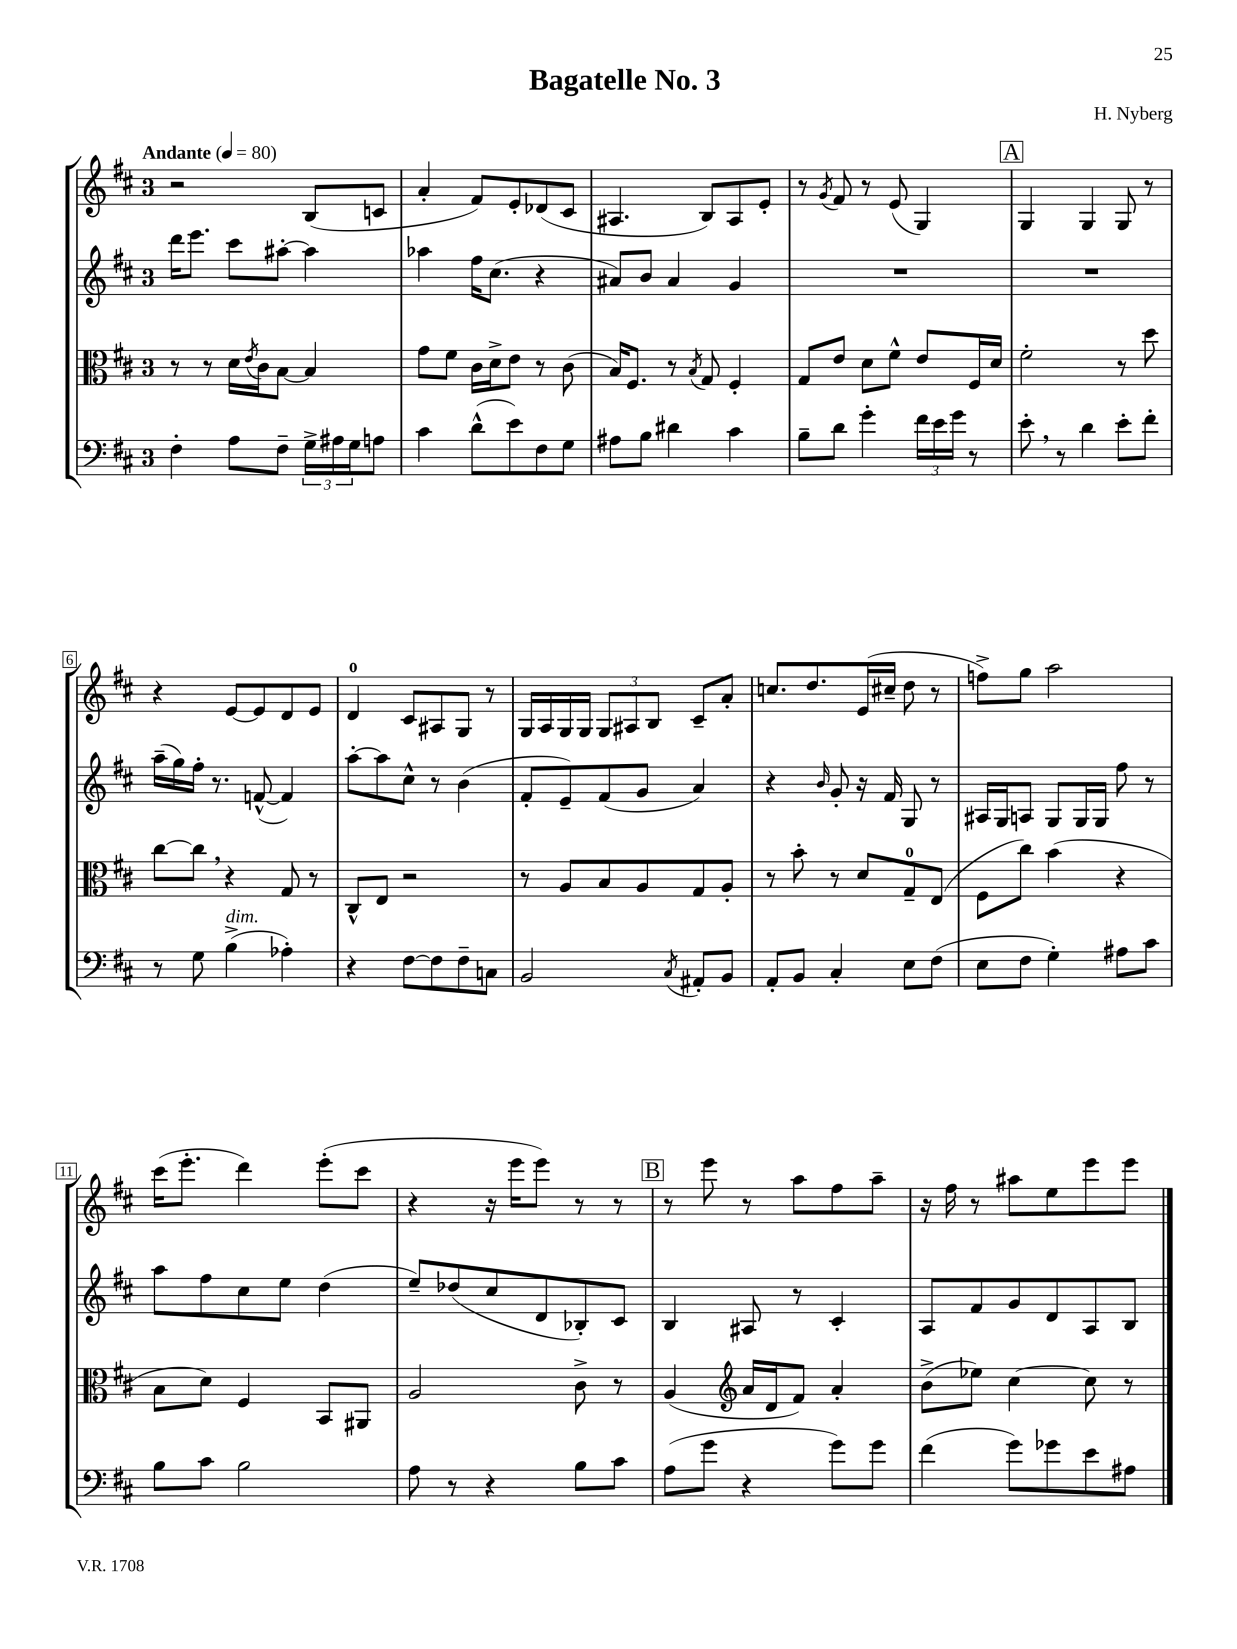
\header { title = "Bagatelle No. 3" composer = "H. Nyberg" }
<<
\new StaffGroup <<
\new Staff = "s0" {
    \clef treble \key d \major \once \override Staff.TimeSignature.style = #'single-digit \time 3/4 \tempo "Andante" 4 = 80
    r2 b8( c'8 |
    a'4-. fis'8) e'8-. des'8( cis'8 |
    ais4. b8) ais8 e'8-. |
    r8 \acciaccatura { g'8 } fis'8 r8 e'8( g4) |
    \mark \markup { \box "A" } g4 g4 g8 r8 |
    r4 e'8~ e'8 d'8 e'8 |
    d'4-0 cis'8 ais8 g8 r8 |
    g16 a16 g16 g16 \tuplet 3/2 { g8 ais8 b8 } cis'8-- a'8-. |
    c''8. d''8. e'16( cis''16-- d''8 r8 |
    f''8->) g''8 a''2 |
    cis'''16( e'''8.-. d'''4) e'''8-.( cis'''8 |
    r4 r16 e'''16 e'''8) r8 r8 |
    \mark \markup { \box "B" } r8 e'''8 r8 a''8 fis''8 a''8-- |
    r16 fis''16 r8 ais''8 e''8 e'''8 e'''8 \bar "|." |
}
\new Staff = "s1" {
    \clef treble \key d \major \once \override Staff.TimeSignature.style = #'single-digit \time 3/4
    d'''16 e'''8. cis'''8 ais''8~-. ais''4 |
    aes''4 fis''16 cis''8.( r4 |
    ais'8) b'8 ais'4 g'4 |
    R2. |
    \mark \markup { \box "A" } R2. |
    a''16--( g''16) fis''16-. r8. f'8~-^( f'4) |
    a''8~-. a''8 cis''8-^ r8 b'4( |
    fis'8-. e'8--) fis'8( g'8 a'4) |
    r4 \grace { b'16 } g'8-. r16 fis'16 g8 r8 |
    ais16 g16 a8 g8 g16 g16 fis''8 r8 |
    a''8 fis''8 cis''8 e''8 d''4( |
    e''8--) des''8( cis''8 d'8 bes8-.) cis'8 |
    \mark \markup { \box "B" } b4 ais8 r8 cis'4-. |
    a8 fis'8 g'8 d'8 a8 b8 \bar "|." |
}
\new Staff = "s2" {
    \clef alto \key d \major \once \override Staff.TimeSignature.style = #'single-digit \time 3/4
    r8 r8 d'16 \acciaccatura { e'8 } cis'16 b8~ b4 |
    g'8 fis'8 cis'16 d'16-> e'8 r8 cis'8( |
    b16) fis8. r8 \acciaccatura { b8 } g8 fis4-. |
    g8 e'8 d'8 fis'8-^ e'8 fis16 d'16 |
    \mark \markup { \box "A" } fis'2-. r8 d''8 |
    cis''8~ cis''8 \breathe r4 g8 r8 |
    cis8-^ e8 r2 |
    r8 a8 b8 a8 g8 a8-. |
    r8 b'8-. r8 d'8 g8-0-- e8( |
    fis8 cis''8) b'4( r4 |
    b8 d'8) fis4 b,8 ais,8 |
    a2 cis'8-> r8 |
    \mark \markup { \box "B" } a4( \clef treble a'16 d'16 fis'8) a'4-. |
    b'8->( ees''8) cis''4~ cis''8 r8 \bar "|." |
}
\new Staff = "s3" {
    \clef bass \key d \major \once \override Staff.TimeSignature.style = #'single-digit \time 3/4
    fis4-. a8 fis8-- \tuplet 3/2 { g16-> ais16 g16 } a8 |
    cis'4 d'8-^( e'8) fis8 g8 |
    ais8 b8 dis'4 cis'4 |
    b8-- d'8 g'4-. \tuplet 3/2 { fis'16 e'16 g'16 } r8 |
    \mark \markup { \box "A" } e'8-. \breathe r8 d'4 e'8-. fis'8-. |
    r8 g8 b4->^\markup { \italic "dim." }( aes4-.) |
    r4 fis8~ fis8 fis8-- c8 |
    b,2 \acciaccatura { cis8 } ais,8-. b,8 |
    a,8-. b,8 cis4-. e8 fis8( |
    e8 fis8 g4-.) ais8 cis'8 |
    b8 cis'8 b2 |
    a8 r8 r4 b8 cis'8 |
    \mark \markup { \box "B" } a8( g'8 r4 g'8) g'8 |
    fis'4( g'8) ges'8 e'8 ais8 \bar "|." |
}
>>
>>
\layout { \context { \Score \override BarNumber.stencil = #(make-stencil-boxer 0.1 0.3 ly:text-interface::print) } }
